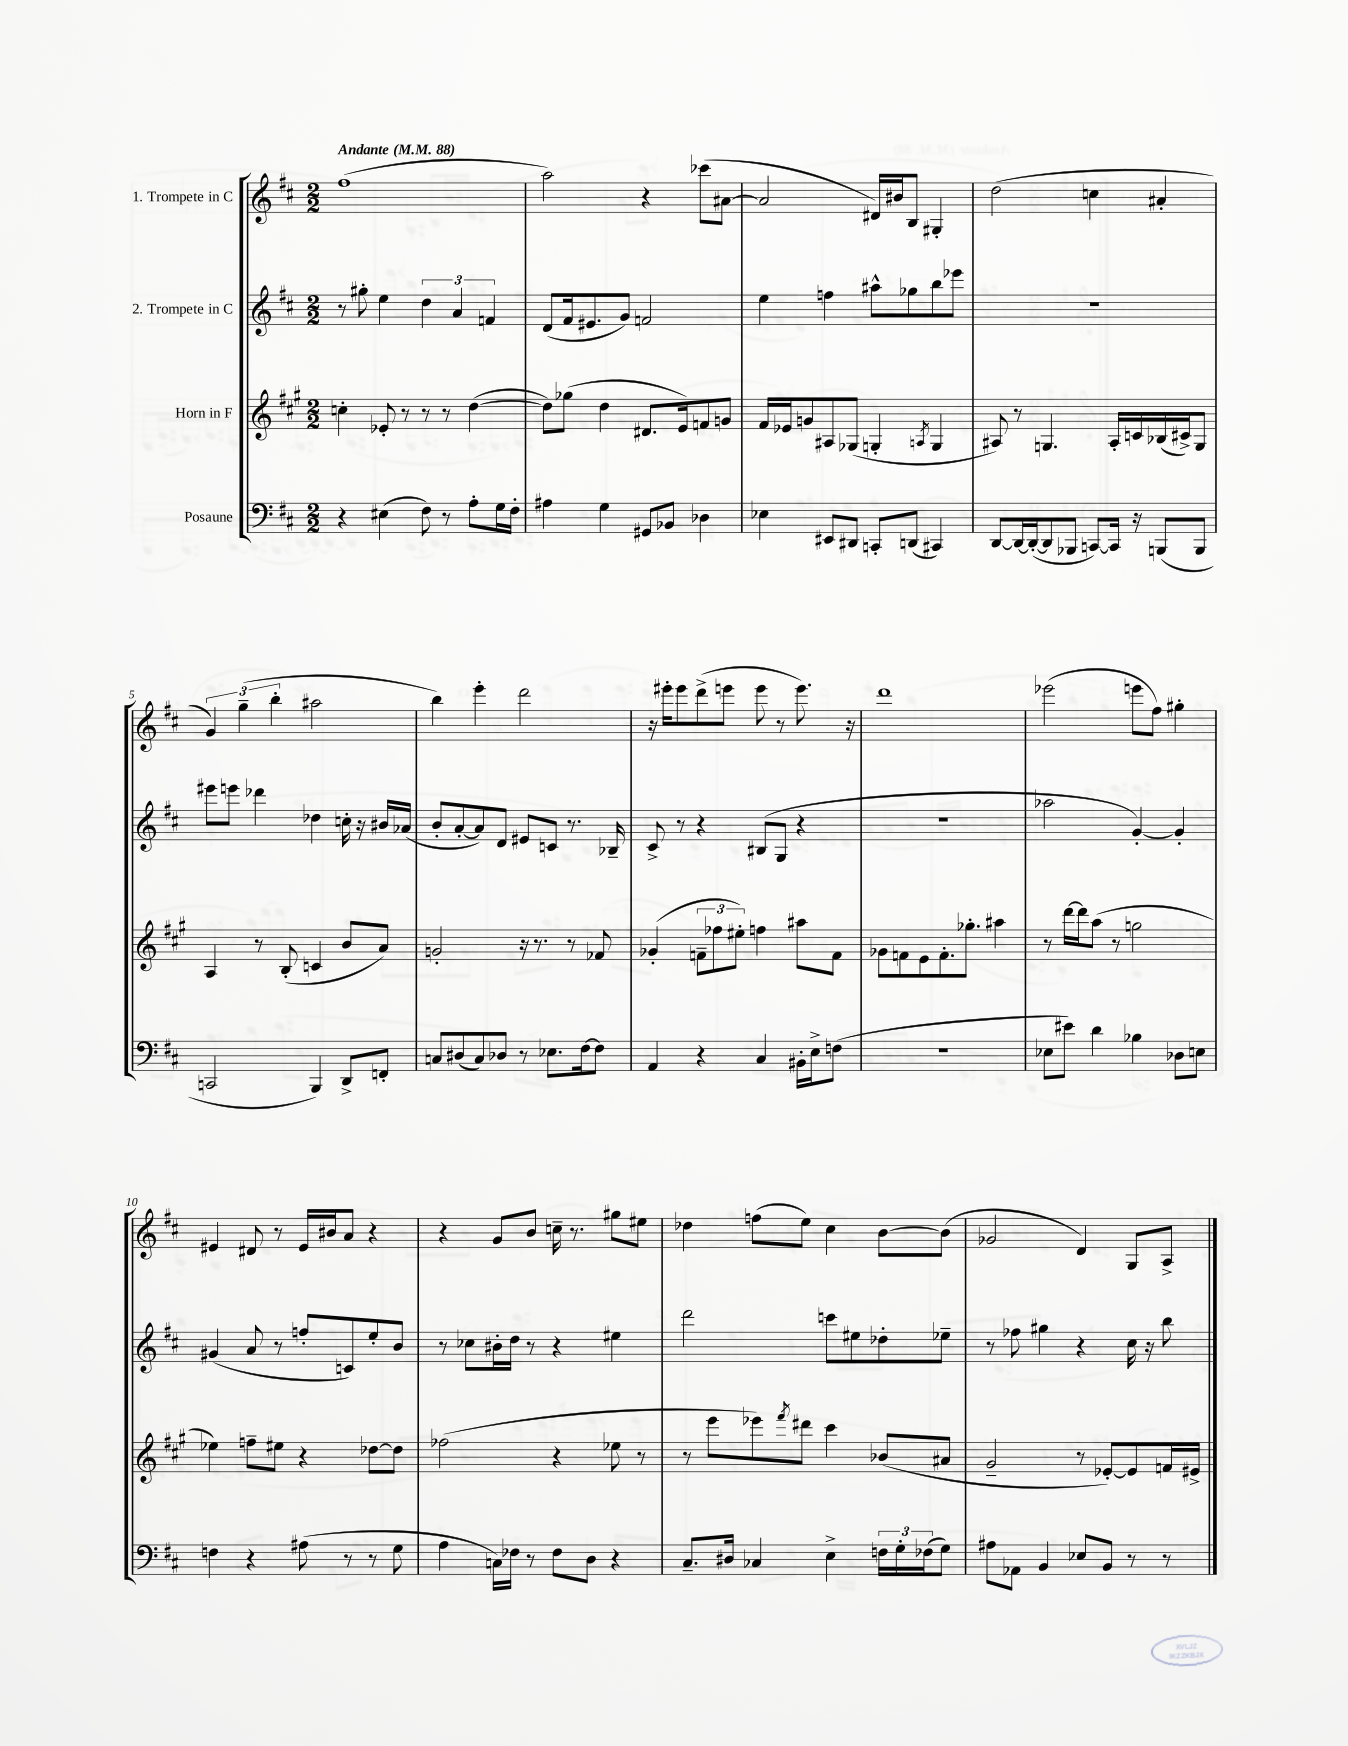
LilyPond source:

<<
\new StaffGroup <<
\new Staff = "s0" \with { instrumentName = "1. Trompete in C" } {
    \clef treble \key d \major \numericTimeSignature \time 2/2 \tempo "Andante" 4 = 88
    fis''1( |
    a''2) r4 ces'''8( ais'8~ |
    ais'2 dis'16) bis'16 b8 gis4-. |
    d''2( c''4 ais'4-. |
    \tuplet 3/2 { g'4) g''4--( b''4-. } ais''2 |
    b''4) e'''4-. d'''2 |
    r16 eis'''16-. eis'''8 d'''8->( e'''8 e'''8 r8 e'''8.) r16 |
    d'''1 |
    ees'''2( e'''8 fis''8) gis''4-. |
    eis'4 dis'8 r8 eis'16 bis'16 a'8 r4 |
    r4 g'8 b'8 c''16-- r8. gis''8 eis''8 |
    des''4 f''8( e''8) cis''4 b'8~ b'8( |
    ges'2 d'4) g8 a8-> \bar "|." |
}
\new Staff = "s1" \with { instrumentName = "2. Trompete in C" } {
    \clef treble \key d \major \numericTimeSignature \time 2/2
    r8 gis''8-. e''4 \tuplet 3/2 { d''4 a'4 f'4 } |
    d'8( fis'16 eis'8. g'8) f'2 |
    e''4 f''4 ais''8-^ ges''8 b''8 ees'''8 |
    R1 |
    eis'''8 e'''8 des'''4 des''4 c''16-. r16 bis'16 aes'16( |
    b'8-. a'8~-. a'8) d'8 eis'8 c'8 r8. bes16-- |
    cis'8-> r8 r4 bis8( g8 r4 |
    R1 |
    aes''2 g'4~-.) g'4-. |
    gis'4( a'8 r8 f''8-. c'8) e''8-. b'8 |
    r8 ces''8 bis'16-. d''16 r8 r4 eis''4 |
    d'''2 c'''8 eis''8 des''8-. ees''8-- |
    r8 fes''8 gis''4 r4 cis''16 r16 b''8 \bar "|." |
}
\new Staff = "s2" \with { instrumentName = "Horn in F" } {
    \clef treble \key a \major \numericTimeSignature \time 2/2
    c''4-. ees'8-. r8 r8 r8 d''4~( |
    d''8) ges''8( d''4 dis'8. e'16) f'8 g'8 |
    fis'16 ees'16 g'8 ais8 ges8( g4-. \acciaccatura { a8 } g4 |
    ais8) r8 g4. ais16-. c'16 bes16( cis'16->) g8 |
    a4 r8 b8-.( c'4 b'8 a'8) |
    g'2-. r16 r8. r8 fes'8 |
    ges'4-.( \tuplet 3/2 { f'8-- fes''8 eis''8-.) } f''4 ais''8 f'8 |
    ges'8 f'8 e'8 f'8.-. ges''8.-. ais''4 |
    r8 d'''16~ d'''16 a''8( r8 g''2 |
    ees''4) f''8-- eis''8 r4 des''8~ des''8 |
    fes''2( r4 ees''8 r8 |
    r8 e'''8 ees'''8) \acciaccatura { fis'''8 } dis'''8 cis'''4 bes'8( ais'8 |
    gis'2-- r8 ees'8~-.) ees'8 f'16 eis'16-> \bar "|." |
}
\new Staff = "s3" \with { instrumentName = "Posaune" } {
    \clef bass \key d \major \numericTimeSignature \time 2/2
    r4 eis4( fis8) r8 a8-. g16 fis16-. |
    ais4 g4 gis,8 bes,8 des4 |
    ees4 eis,8 dis,8 c,8-. d,8( cis,4) |
    d,8~ d,16~ d,16~-.( d,8 bes,,8 c,8~) c,16 r16 b,,8( b,,8 |
    c,2 b,,4) d,8-> f,8-. |
    c8 dis8( c8) des8 r8 ees8. fis16~ fis8 |
    a,4 r4 cis4 bis,16-. e16-> f8( |
    r1 |
    ees8 eis'8) d'4 bes4 des8 e8 |
    f4 r4 ais8( r8 r8 g8 |
    a4 c16) fes16 r8 fes8 d8 r4 |
    cis8.-- dis16 ces4 e4-> \tuplet 3/2 { f16 g16-. fes16( } g8) |
    ais8 aes,8 b,4 ees8 b,8 r8 r8 \bar "|." |
}
>>
>>
